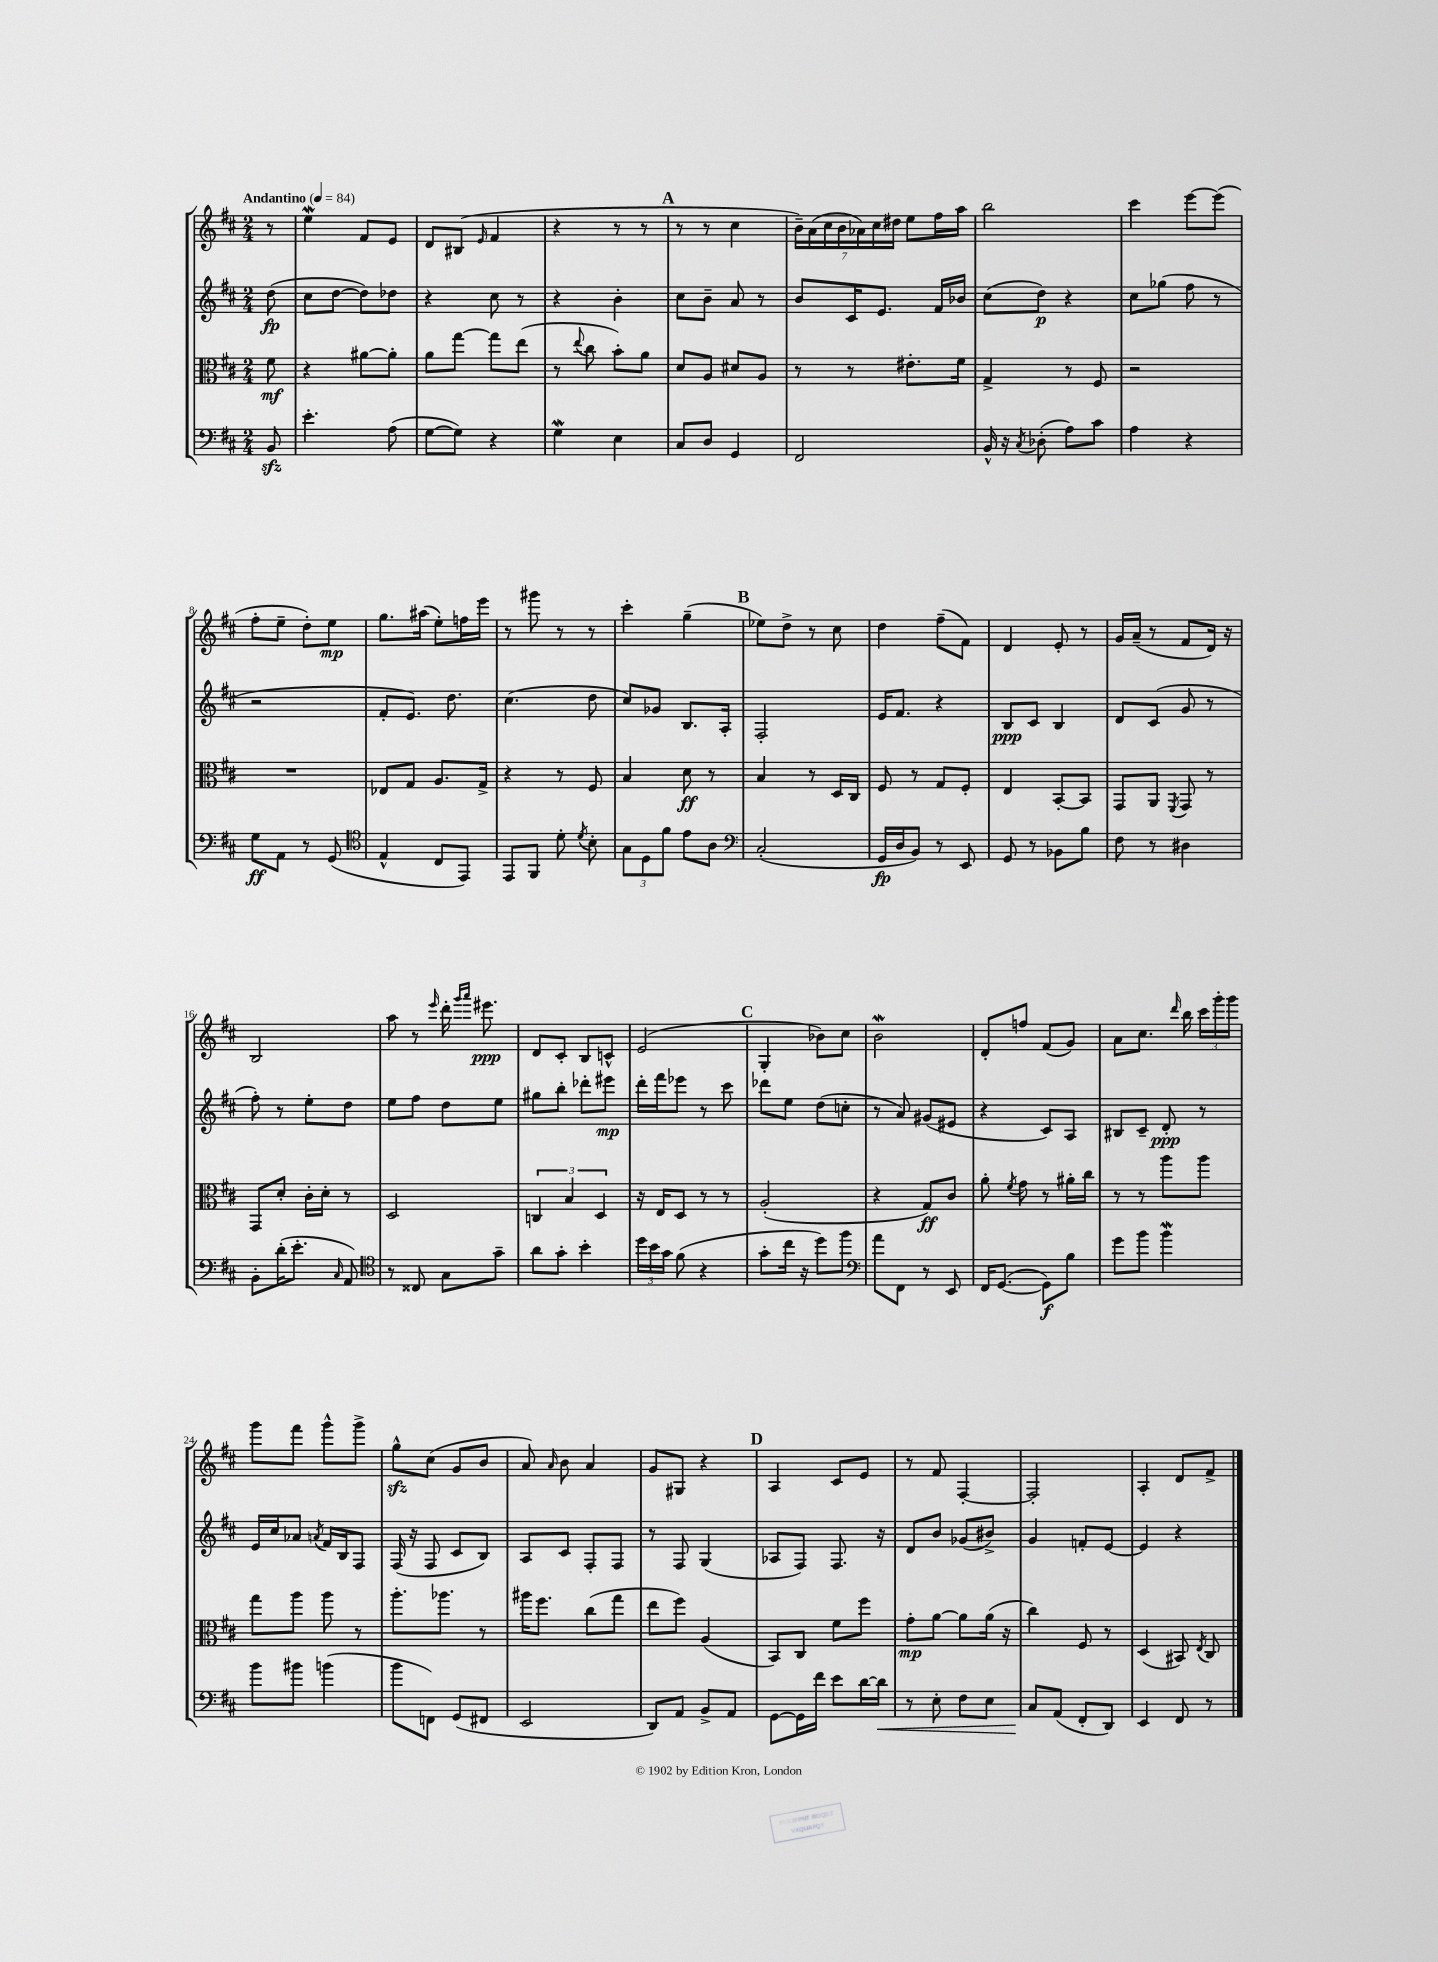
<<
\new StaffGroup <<
\new Staff = "s0" {
    \clef treble \key d \major \numericTimeSignature \time 2/4 \partial 8 \tempo "Andantino" 4 = 84
    \autoBeamOff r8 |
    e''4\mordent fis'8[ e'8] |
    d'8[ bis8]( \grace { e'16 } fis'4 |
    r4 r8 r8 |
    \mark \markup { \bold "A" } r8 r8 cis''4 |
    \tuplet 7/4 { b'16[--) a'16( cis''16 b'16 aes'16) cis''16 dis''16] } e''8[ fis''16 a''16] |
    b''2 |
    cis'''4 e'''8[~ e'''8]( |
    fis''8[-. e''8]-- d''8[-.) e''8]\mp |
    g''8.[ ais''16]( e''8[-.) f''16 e'''16] |
    r8 gis'''8 r8 r8 |
    cis'''4-. g''4--( |
    \mark \markup { \bold "B" } ees''8[) d''8]-> r8 cis''8 |
    d''4 fis''8[--( fis'8]) |
    d'4 e'8-. r8 |
    g'16[ a'16]--( r8 fis'8[ d'16]) r16 |
    b2 |
    a''8 r8 \grace { e'''16 } d'''16-. \grace { g'''16[ a'''16] } eis'''8.\ppp |
    d'8[ cis'8]-. b8[ c'8]-^ |
    e'2( |
    \mark \markup { \bold "C" } g4-. bes'8[) cis''8] |
    b'2\mordent |
    d'8[-. f''8] fis'8[( g'8]) |
    a'8[ cis''8.] \grace { d'''16 } b''16 \tuplet 3/2 { cis'''16[ g'''16-. g'''16] } |
    g'''8[ fis'''8] g'''8[-^ g'''8]-> |
    g''8[-^\sfz cis''8]( g'8[ b'8] |
    a'8) \grace { a'16 } b'8 a'4 |
    g'8[ gis8] r4 |
    \mark \markup { \bold "D" } a4 cis'8[ e'8] |
    r8 fis'8 fis4~-. |
    fis2-. |
    a4-. d'8[ fis'8]-> \bar "|." |
}
\new Staff = "s1" {
    \clef treble \key d \major \numericTimeSignature \time 2/4 \partial 8
    \autoBeamOff d''8\fp( |
    cis''8[ d''8]~ d''8[) des''8] |
    r4 cis''8 r8 |
    r4 b'4-. |
    \mark \markup { \bold "A" } cis''8[ b'8]-- a'8 r8 |
    b'8[ cis'16 e'8.] fis'16[ bes'16] |
    cis''8[( d''8]\p) r4 |
    cis''8[ ges''8]( fis''8 r8 |
    r2 |
    fis'8[-. e'8.]) d''8. |
    cis''4.( d''8 |
    cis''8[) ges'8] b8.[ a16]-. |
    \mark \markup { \bold "B" } fis2-. |
    e'16[ fis'8.] r4 |
    b8[\ppp cis'8] b4 |
    d'8[ cis'8]( g'8 r8 |
    fis''8-.) r8 e''8[-. d''8] |
    e''8[ fis''8] d''8[ e''8] |
    gis''8[ b''8]-. des'''8[-. eis'''8]\mp |
    d'''16[-. fis'''16 ees'''8] r8 cis'''8 |
    \mark \markup { \bold "C" } des'''8[ e''8] d''8[( c''8]-. |
    r8 a'8) gis'8[( eis'8] |
    r4 cis'8[) a8] |
    bis8[ cis'8]-- d'8-.\ppp r8 |
    e'16[ cis''16 aes'8] \acciaccatura { a'8 } fis'16[ b16 fis8] |
    fis16( r16 fis8 cis'8[ b8]) |
    a8[ cis'8] fis8[-. fis8] |
    r8 fis8 g4( |
    \mark \markup { \bold "D" } aes8[ fis8]) fis8. r16 |
    d'8[ b'8] ges'8[( bis'8]->) |
    g'4 f'8[-. e'8]~ |
    e'4 r4 \bar "|." |
}
\new Staff = "s2" {
    \clef alto \key d \major \numericTimeSignature \time 2/4 \partial 8
    \autoBeamOff fis'8\mf |
    r4 ais'8[~ ais'8]-. |
    a'8[ g''8]~ g''8[ e''8]( |
    r8 \appoggiatura { e''8 } cis''8 b'8[-.) a'8] |
    \mark \markup { \bold "A" } d'8[ a8] dis'8[ a8] |
    r8 r8 eis'8.[-. fis'16] |
    g4-> r8 fis8 |
    r2 |
    R2 |
    ees8[ g8] a8.[ g16]-> |
    r4 r8 fis8 |
    b4 d'8\ff r8 |
    \mark \markup { \bold "B" } b4 r8 d16[ cis16] |
    fis8 r8 g8[ fis8]-. |
    e4 b,8[~-. b,8] |
    g,8[ a,8] \acciaccatura { fis,8 } g,8 r8 |
    g,8[ d'8]-. cis'16[-. d'16]-. r8 |
    d2 |
    \tuplet 3/2 { c4 b4 d4 } |
    r16 e16[ d8] r8 r8 |
    \mark \markup { \bold "C" } a2-.( |
    r4 g8[\ff) cis'8] |
    a'8-. \acciaccatura { fis'8 } g'8 r8 ais'16[-. cis''16] |
    r8 r8 a''8[ a''8] |
    g''8[ a''8] a''8 r8 |
    a''8.[-. aes''8.] r8 |
    ais''16[ fis''8.] cis''8[( g''8] |
    e''8[ fis''8]) a4( |
    \mark \markup { \bold "D" } b,8[) cis8] fis'8[ fis''8] |
    g'8[-.\mp a'8]~ a'8[ a'16]( r16 |
    cis''4) fis8 r8 |
    d4( bis,8) \acciaccatura { e8 } cis8 \bar "|." |
}
\new Staff = "s3" {
    \clef bass \key d \major \numericTimeSignature \time 2/4 \partial 8
    \autoBeamOff b,8\sfz |
    e'4.-. a8( |
    g8[~ g8]) r4 |
    g4\mordent e4 |
    \mark \markup { \bold "A" } cis8[ d8] g,4 |
    fis,2 |
    b,16-^ r16 \acciaccatura { cis8 } des8-.( a8[) cis'8] |
    a4 r4 |
    g8[\ff a,8] r8 g,8( |
    \clef tenor e4-^ cis8[ e,8]) |
    e,8[ fis,8] d'8-. \acciaccatura { d'8 } b8-. |
    \tuplet 3/2 { g8[ d8 fis'8] } e'8[ a8] |
    \mark \markup { \bold "B" } \clef bass cis2-.( |
    g,16[\fp d16 b,8]) r8 e,8 |
    g,8 r8 bes,8[ b8] |
    fis8 r8 dis4 |
    b,8[-. d'16-.( e'8.]-. \grace { cis16 } a,8) |
    \clef tenor r8 cisis8 g8[ g'8]-- |
    a'8[ g'8]-. b'4-. |
    \tuplet 3/2 { d''16[ b'16 g'16] } fis'8( r4 |
    \mark \markup { \bold "C" } g'8[-. cis''16] r16 d''8[) fis''8] |
    \clef bass a'8[ fis,8] r8 e,8 |
    fis,16[ g,8.]~( g,8[\f) b8] |
    g'8[ b'8] b'4\mordent |
    b'8[ bis'8] b'4( |
    b'8[ f,8]) g,8[( fis,8] |
    e,2 |
    d,8[) a,8] b,8[-> a,8] |
    \mark \markup { \bold "D" } g,8[~ g,16 fis'16] e'8[ d'16~ d'16]\< |
    r8 e8-. fis8[ e8] |
    cis8[\! a,8]( fis,8[-. d,8]) |
    e,4 fis,8 r8 \bar "|." |
}
>>
>>
